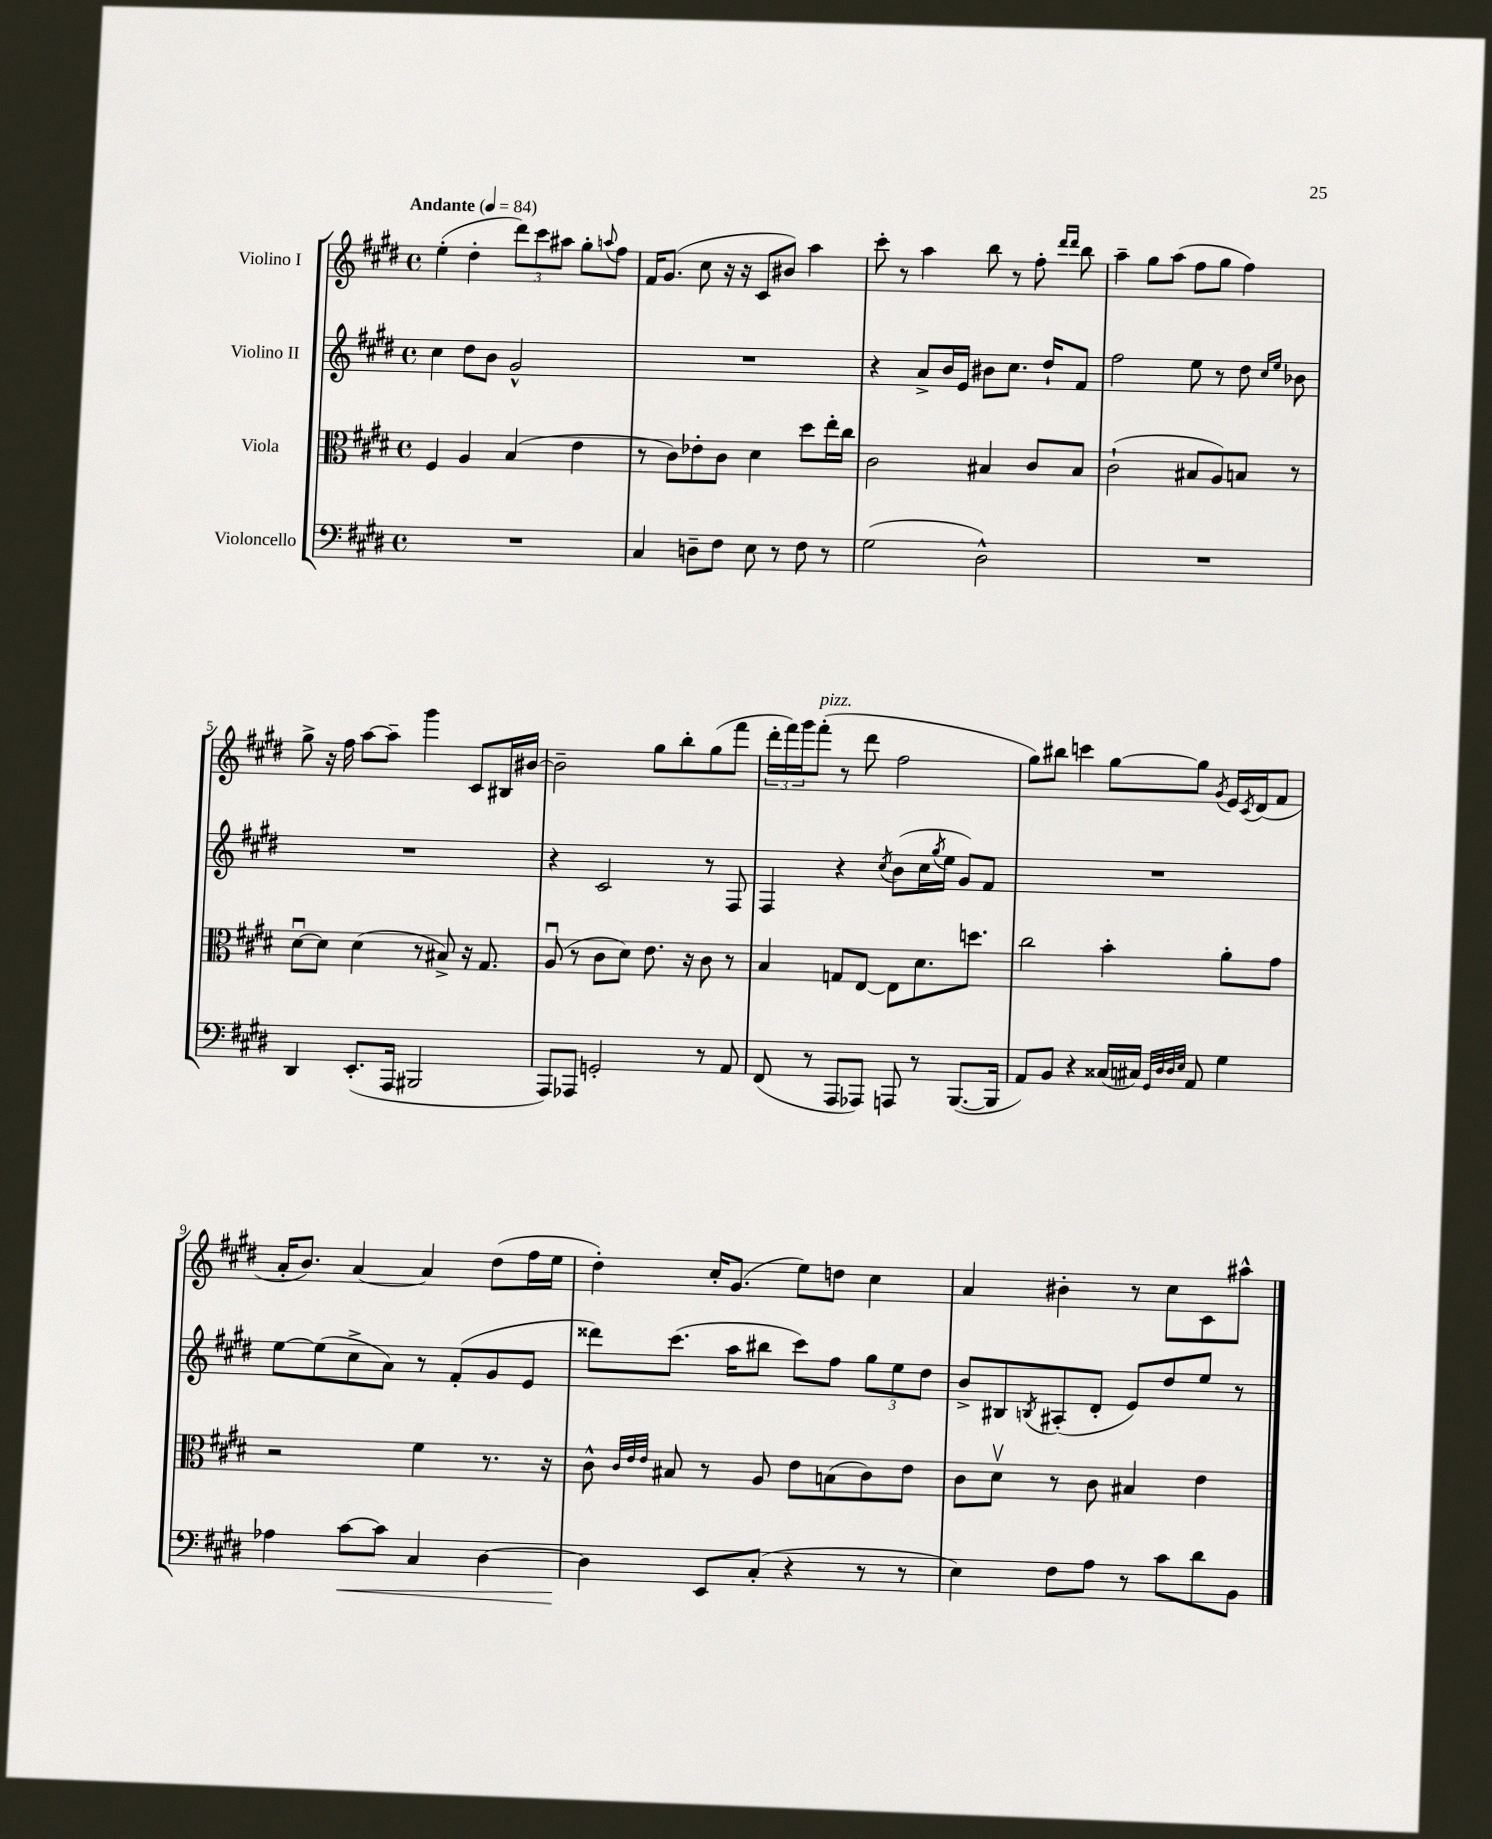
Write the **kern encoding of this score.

**kern	**kern	**kern	**kern
*staff4	*staff3	*staff2	*staff1
*clefF4	*clefC3	*clefG2	*clefG2
*k[f#c#g#d#]	*k[f#c#g#d#]	*k[f#c#g#d#]	*k[f#c#g#d#]
*M4/4	*M4/4	*M4/4	*M4/4
*met(c)	*met(c)	*met(c)	*met(c)
*MM84	*MM84	*MM84	*MM84
1r	4F#/	4cc#\	(4ee'\
.	4A/	8dd#\L	4dd#'\
.	.	8b\J	.
.	(4B/	2g#^^/	12ddd#\L)
.	.	.	12ccc#\
.	.	.	12aa#\J
.	4e\	.	8gg#'\L
.	.	.	8qqaa/
.	.	.	8ff#\J
=	=	=	=
4C#/	8r	1r	16f#/LK
.	.	.	(8.g#/J
.	8c#\L)	.	.
8D~\L	8e-'\	.	8cc#\
8F#\J	8c#\J	.	16r
.	.	.	16r
8E\	4d#\	.	8c#/L
8r	.	.	8b#/J)
8F#\	8dd#\L	.	4aa\
8r	16ee'\L	.	.
.	16cc#\JJ	.	.
=	=	=	=
(2G#\	2c#\	4r	8ccc#'\
.	.	.	8r
.	.	8a^/L	4aa\
.	.	16b/L	.
.	.	16e/JJ	.
2D#^^\)	4B#/	8b#\L	8bb\
.	.	8.cc#\J	8r
.	8c#/L	.	8ff#'\
.	.	16dd#`/LK	.
.	.	.	16qqddd#/LL
.	.	.	16qqddd#/JJ
.	8B#/J	8f#/J	8bb\
=	=	=	=
1r	(2c#`\	2ff#\	4aa~\
.	.	.	8gg#\L
.	.	.	(8aa\J
.	8B#/L	8ee\	8ff#\L
.	8A/)	8r	8gg#\J
.	8B/J	8dd#\	4ff#\)
.	.	16qqcc#/LL	.
.	.	16qqee/JJ	.
.	8r	8b-\	.
=	=	=	=
4DD#/	[8d#u\L	1r	8gg#^\
.	8d#\]J	.	16r
.	.	.	16ff#\
(8.EE'/L	(4d#\	.	[8aa\L
.	.	.	8aa~\]J
16AAA/Jk	.	.	.
2BBB#/	8r	.	4ggg#\
.	8B#^/)	.	.
.	16r	.	8c#/L
.	8.G#/	.	.
.	.	.	16B#/L
.	.	.	[16b#/JJ
=	=	=	=
8AAA/L)	(8Au/	4r	2b#~\]
8AAA-/J	8r	.	.
2GG'/	8c#\L	2c#/	.
.	8d#\J)	.	.
.	8.e\	.	8gg#\L
.	.	.	8bb'\
.	16r	.	.
8r	8c#\	8r	(8gg#\
8AA/	8r	8F#/	8fff#\J
=	=	=	=
(8FF#/	4B/	4F#/	24ddd#'\LL
.	.	.	24fff#\)
.	.	.	24ggg#\J
8r	.	.	(8fff#'\J
8AAA/L	8G/L	4r	8r
8AAA-/J)	[8E/J	.	8ddd#\
.	.	8qcc#/	.
8AAA/	8E\]L	(8b\L	2ff#\
8r	8.d#\	16cc#\L	.
.	.	8qgg#/	.
.	.	16ee\JJ	.
([8.BBB/L	.	8g#/L)	.
.	8.dd\J	.	.
.	.	8f#/J	.
16BBB/]Jk	.	.	.
=	=	=	=
8AA/L)	2cc#\	1r	8gg#\L)
8BB/J	.	.	8bb#\J
4r	.	.	4ccc\
(16C##/LL	4b'\	.	[8gg#\L
16C#/JJ)	.	.	.
32qqGG#/LLL	.	.	.
32qqD#/	.	.	.
32qqD#/	.	.	.
32qqE/JJJ	.	.	.
8AA/	.	.	8gg#\]J
.	.	.	8qg#/
4G#\	8a'\L	.	16e/LL
.	.	.	8qc#/
.	.	.	(16d#/J
.	8g#\J	.	8f#/J
=	=	=	=
4A-\	2r	[8ee\L	16a'/LK
.	.	.	8.b/J)
.	.	(8ee\]	.
[8c#\L	.	8cc#^\	[4a/
8c#\]J	.	8a\J)	.
4C#/	4f#\	8r	4a/]
.	.	(8f#'/L	.
[4D#\	8.r	8g#/	(8dd#\L
.	.	8e/J	16ff#\L
.	16r	.	16ee\JJ
=	=	=	=
4D#\]	8c#^^\	8ddd##\L)	4dd#'\)
.	32qqc#/LLL	.	.
.	32qqe/	.	.
.	32qqe/JJJ	.	.
.	8B#/	(8.ccc#\J	.
8EE/L	8r	.	16cc#'/LK
.	.	16aa\LK	(8.g#/J
(8C#'/J	8A/	8bb#\J	.
4r	8e\L	8ccc#\L)	8ee\L)
.	(8B\	8ff#\J	8dd\J
8r	8c#\)	12gg#\L	4cc#\
.	.	12ee\	.
8r	8e\J	.	.
.	.	12dd#\J	.
=	=	=	=
4E\)	8c#\L	8b^/L	4a/
.	8d#v\J	8B#/	.
.	.	8qB/	.
8F#\L	8r	(8A#'/	4b#'\
8A\J	8c#\	8d#'/J	.
8r	4B#/	8e/L)	8r
8c#\L	.	8dd#/	8cc#\L
8d#\	4e\	8ee/J	8c#\
8BB\J	.	8r	8aa#^^\J
==	==	==	==
*-	*-	*-	*-
